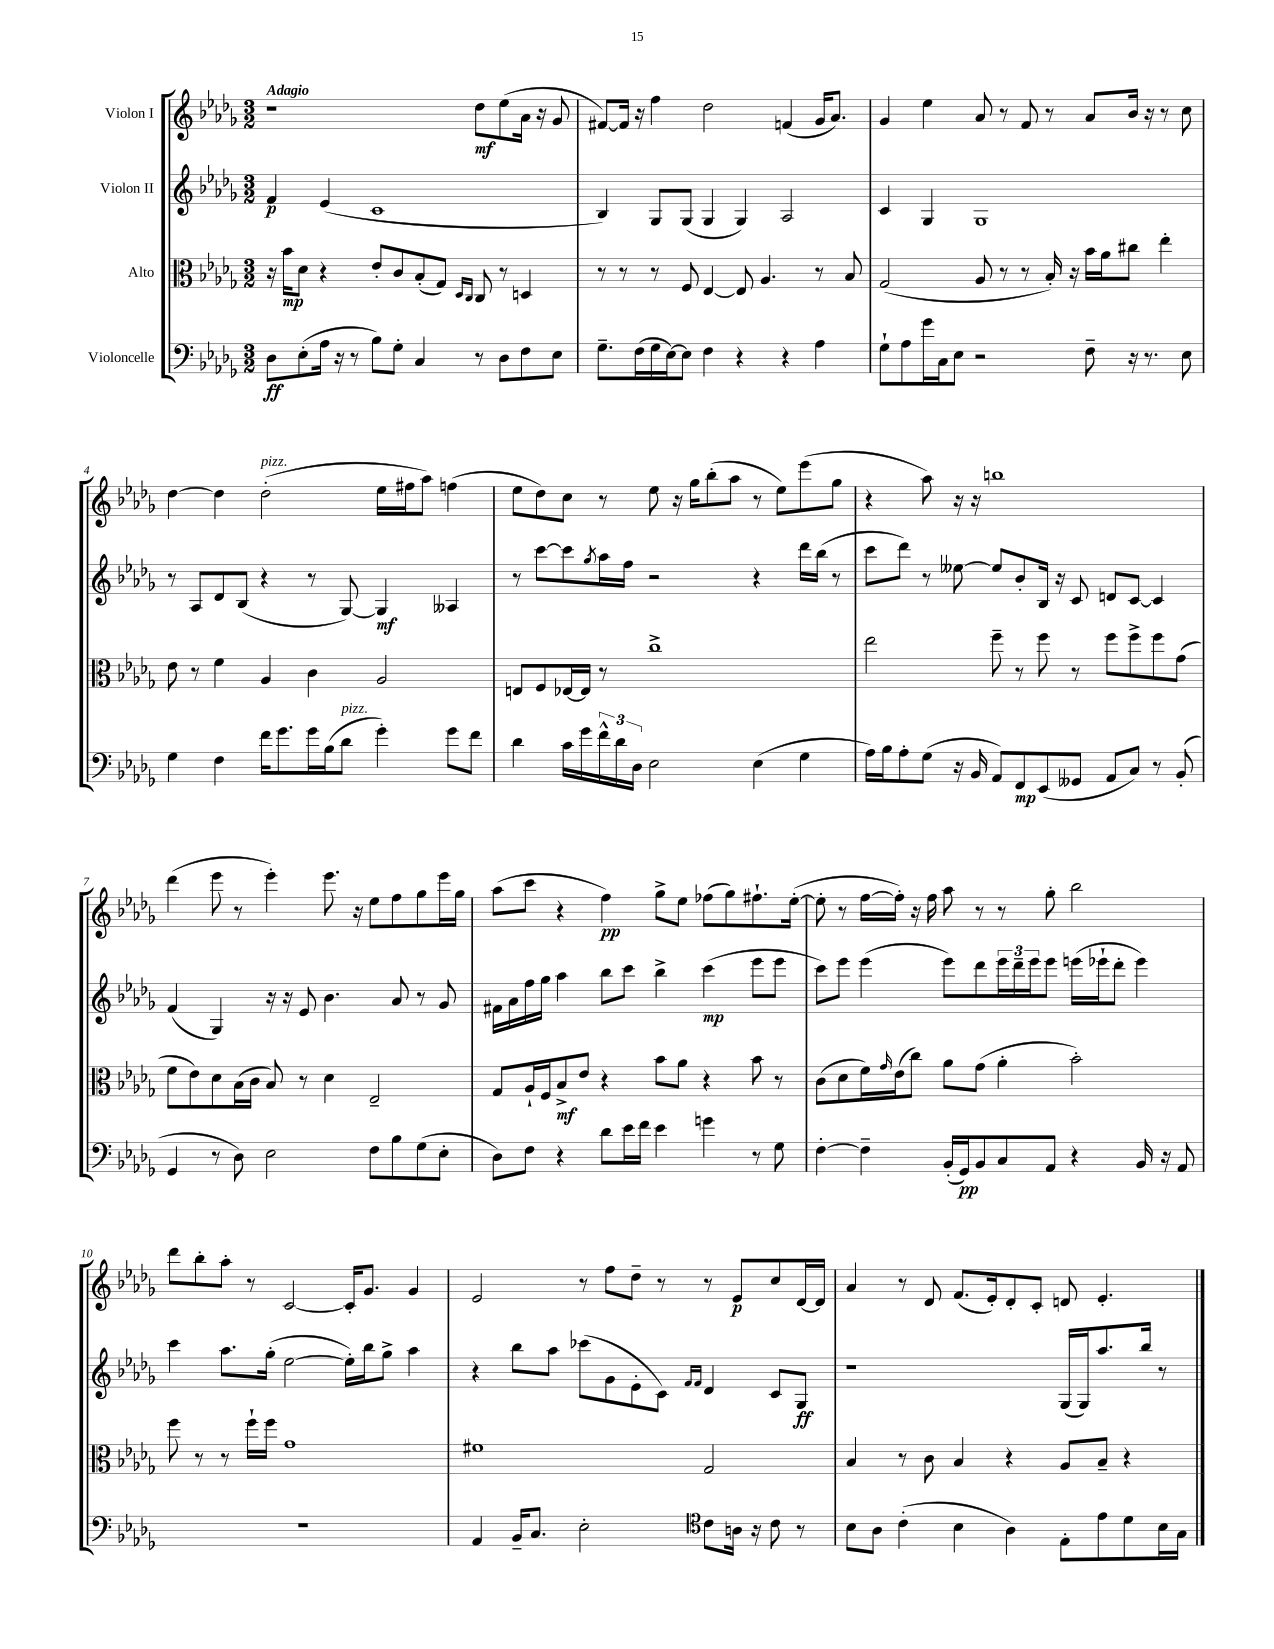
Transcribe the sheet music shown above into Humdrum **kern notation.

**kern	**dynam	**kern	**dynam	**kern	**dynam	**kern	**dynam
*part4	*part4	*part3	*part3	*part2	*part2	*part1	*part1
*staff4	*staff4	*staff3	*staff3	*staff2	*staff2	*staff1	*staff1
*I"Violoncelle	*	*I"Alto	*	*I"Violon II	*	*I"Violon I	*
*clefF4	*	*clefC3	*	*clefG2	*	*clefG2	*
*k[b-e-a-d-g-]	*	*k[b-e-a-d-g-]	*	*k[b-e-a-d-g-]	*	*k[b-e-a-d-g-]	*
*M3/2	*	*M3/2	*	*M3/2	*	*M3/2	*
=1	=1	=1	=1	=1	=1	=1	=1
!	!	!	!	!	!	!LO:TX:a:B:t=Adagio	!
8D-\L	ff	16r	.	4f/	p	1r	.
.	.	16b-\KL	mp	.	.	.	.
(8E-'\	.	8d-\J	.	.	.	.	.
16A-\Jk	.	4r	.	(4e-/	.	.	.
16r	.	.	.	.	.	.	.
8r	.	.	.	.	.	.	.
8B-\L)	.	8e-'/L	.	1c	.	.	.
8G-'\J	.	8c/	.	.	.	.	.
4C/	.	(8B-'/	.	.	.	.	.
.	.	8G-/J)	.	.	.	.	.
.	.	16qqD-/LL	.	.	.	.	.
.	.	16qqC/JJ	.	.	.	.	.
8r	.	8C/	.	.	.	8dd-\L	mf
8D-\L	.	8r	.	.	.	(8ee-\	.
8F\	.	4Dn/	.	.	.	16a-\Jk	.
.	.	.	.	.	.	16r	.
8E-\J	.	.	.	.	.	8g-/	.
=2	=2	=2	=2	=2	=2	=2	=2
8.G-~\L	.	8r	.	4B-/)	.	[8f#X/L)	.
.	.	8r	.	.	.	16f#/Jk]	.
(16F\L	.	.	.	.	.	16r	.
16G-\	.	8r	.	8G-/L	.	4ff\	.
[16E-\J)	.	.	.	.	.	.	.
8E-\J]	.	8F/	.	(8G-/J	.	.	.
4F\	.	[4E-/	.	4G-/	.	2dd-\	.
4r	.	8E-/]	.	4G-/)	.	.	.
.	.	4.A-/	.	.	.	.	.
4r	.	.	.	2A-/	.	(4fn/	.
4A-\	.	8r	.	.	.	16g-/KL	.
.	.	.	.	.	.	8.a-/J)	.
.	.	8B-/	.	.	.	.	.
=3	=3	=3	=3	=3	=3	=3	=3
8G-`\L	.	(2G-/	.	4c/	.	4g-/	.
8A-\	.	.	.	.	.	.	.
16g-\L	.	.	.	4G-/	.	4ee-\	.
16C\J	.	.	.	.	.	.	.
8E-\J	.	.	.	.	.	.	.
2r	.	8A-/	.	1G-	.	8a-/	.
.	.	8r	.	.	.	8r	.
.	.	8r	.	.	.	8f/	.
.	.	16B-'/)	.	.	.	8r	.
.	.	16r	.	.	.	.	.
8F~\	.	16b-\LL	.	.	.	8a-/L	.
.	.	16a-\J	.	.	.	.	.
16r	.	8cc#X\J	.	.	.	16b-/Jk	.
8.r	.	.	.	.	.	16r	.
.	.	4ee-'\	.	.	.	8r	.
8E-\	.	.	.	.	.	8cc\	.
!!LO:LB:g=z
=4	=4	=4	=4	=4	=4	=4	=4
4G-\	.	8e-\	.	8r	.	[4dd-\	.
.	.	8r	.	8A-/L	.	.	.
4F\	.	4f\	.	8d-/	.	4dd-\]	.
.	.	.	.	(8B-/J	.	.	.
!	!	!	!	!	!	!LO:TX:a:i:t=pizz.	!
16f\KL	.	4A-/	.	4r	.	(2dd-'\	.
8.g-\	.	.	.	.	.	.	.
16g-\L	.	4c\	.	8r	.	.	.
(16B-\J	.	.	.	.	.	.	.
!LO:TX:a:i:t=pizz.	!	!	!	!	!	!	!
8d-\J	.	.	.	[8G-/)	.	.	.
4g-'\)	.	2A-/	.	4G-/]	mf	16ee-\LL	.
.	.	.	.	.	.	16ff#X\J	.
.	.	.	.	.	.	8aa-\J)	.
8g-\L	.	.	.	4A--X/	.	(4ffn\	.
8f\J	.	.	.	.	.	.	.
=5	=5	=5	=5	=5	=5	=5	=5
4d-\	.	8En/L	.	8r	.	8ee-\L	.
.	.	8F/	.	[8ccc\L	.	8dd-\)	.
16c\LL	.	[16E-X/L	.	8ccc\]	.	8cc\J	.
16g-\	.	16E-/JJ]	.	.	.	.	.
.	.	.	.	8qgg-/	.	.	.
24f^^\	.	8r	.	16aa-\L	.	8r	.
24d-\	.	.	.	.	.	.	.
.	.	.	.	16ff\JJ	.	.	.
24D-\JJ	.	.	.	.	.	.	.
2E-\	.	1cc^	.	2r	.	8ee-\	.
.	.	.	.	.	.	16r	.
.	.	.	.	.	.	16gg-\KL	.
.	.	.	.	.	.	(8bb-'\	.
.	.	.	.	.	.	8aa-\J	.
(4E-\	.	.	.	4r	.	8r	.
.	.	.	.	.	.	8ee-\L)	.
4G-\	.	.	.	16ddd-\LL	.	(8eee-\	.
.	.	.	.	(16bb-\JJ	.	.	.
.	.	.	.	8r	.	8gg-\J	.
=6	=6	=6	=6	=6	=6	=6	=6
16A-\LL)	.	2ee-\	.	8ccc\L	.	4r	.
16B-\J	.	.	.	.	.	.	.
8A-'\	.	.	.	8ddd-\J)	.	.	.
(8G-\J	.	.	.	8r	.	8aa-\)	.
16r	.	.	.	[8ee--X\	.	16r	.
16BB-/	.	.	.	.	.	16r	.
8AA-/L)	.	8ff~\	.	8ee--/L]	.	1bbn	.
8FF/	mp	8r	.	8b-'/	.	.	.
(8EE-/	.	8ff\	.	16B-/Jk	.	.	.
.	.	.	.	16r	.	.	.
8GG--X/J	.	8r	.	8c/	.	.	.
8AA-/L	.	8ff\L	.	8dn/L	.	.	.
8C/J)	.	8ff^\	.	[8c/J	.	.	.
8r	.	8ff\	.	4c/]	.	.	.
(8BB-'/	.	(8g-\J	.	.	.	.	.
!!LO:LB:g=z
=7	=7	=7	=7	=7	=7	=7	=7
4GG-/	.	8f\L	.	(4f/	.	(4ddd-\	.
.	.	8e-\)	.	.	.	.	.
8r	.	8d-\	.	4G-/)	.	8eee-\	.
8D-\)	.	(16B-\L	.	.	.	8r	.
.	.	16c\JJ	.	.	.	.	.
2E-\	.	8B-/)	.	16r	.	4eee-'\)	.
.	.	.	.	16r	.	.	.
.	.	8r	.	8e-/	.	.	.
.	.	4d-\	.	4.b-\	.	8.eee-\	.
.	.	.	.	.	.	16r	.
8F\L	.	2E-~/	.	.	.	8ee-\L	.
8B-\	.	.	.	8a-/	.	8ff\	.
(8G-\	.	.	.	8r	.	8gg-\	.
8E-'\J	.	.	.	8g-/	.	16eee-\L	.
.	.	.	.	.	.	16gg-\JJ	.
=8	=8	=8	=8	=8	=8	=8	=8
8D-\L)	.	8G-/L	.	16f#X\LL	.	(8aa-\L	.
.	.	.	.	16a-\	.	.	.
8F\J	.	16A-`/L	.	16ff\	.	8ccc\J	.
.	.	16F/J	.	16gg-\JJ	.	.	.
4r	.	8B-^/	mf	4aa-\	.	4r	.
.	.	8e-/J	.	.	.	.	.
8d-\L	.	4r	.	8bb-\L	.	4ff\)	pp
16e-\L	.	.	.	8ccc\J	.	.	.
16f\JJ	.	.	.	.	.	.	.
4e-\	.	8b-\L	.	4bb-^\	.	8gg-^\L	.
.	.	8a-\J	.	.	.	8ee-\J	.
4gn\	.	4r	.	(4ccc\	mp	(8ff-X\L	.
.	.	.	.	.	.	8gg-\)	.
8r	.	8b-\	.	8eee-\L	.	8.ff#X`\	.
8G-\	.	8r	.	8eee-\J	.	.	.
.	.	.	.	.	.	([16ee-'\Jk	.
=9	=9	=9	=9	=9	=9	=9	=9
[4F'\	.	(8c\L	.	8ccc\L)	.	8ee-'\]	.
.	.	8d-\	.	8eee-\J	.	8r	.
4F~\]	.	16f\L)	.	(4eee-\	.	[16ff\LL	.
.	.	16qqg-/	.	.	.	.	.
.	.	(16e-\J	.	.	.	16ff'\JJ])	.
.	.	8cc\J)	.	.	.	16r	.
.	.	.	.	.	.	16ff\	.
(16BB-'/LL	.	8a-\L	.	8eee-\L)	.	8aa-\	.
16GG-/J)	pp	.	.	.	.	.	.
8BB-/	.	(8g-\J	.	8ddd-\	.	8r	.
8C/	.	4a-'\	.	24eee-\L	.	8r	.
.	.	.	.	24ddd-~\	.	.	.
.	.	.	.	24eee-\J	.	.	.
8AA-/J	.	.	.	8eee-\J	.	8gg-'\	.
4r	.	2b-'\)	.	(16eeen\LL	.	2bb-\	.
.	.	.	.	16eee-X`\J	.	.	.
.	.	.	.	8ddd-'\J	.	.	.
16BB-/	.	.	.	4eee-\)	.	.	.
16r	.	.	.	.	.	.	.
8AA-/	.	.	.	.	.	.	.
!!LO:LB:g=z
=10	=10	=10	=10	=10	=10	=10	=10
1.r	.	8ff\	.	4ccc\	.	8ddd-\L	.
.	.	8r	.	.	.	8bb-'\	.
.	.	8r	.	8.aa-\L	.	8aa-'\J	.
.	.	16ff`\LL	.	.	.	8r	.
.	.	16ff\JJ	.	(16gg-'\Jk	.	.	.
.	.	1g-	.	[2ee-\	.	[2c/	.
.	.	.	.	16ee-'\LL])	.	16c'/KL]	.
.	.	.	.	16bb-\J	.	8.g-/J	.
.	.	.	.	8gg-^\J	.	.	.
.	.	.	.	4aa-\	.	4g-/	.
=11	=11	=11	=11	=11	=11	=11	=11
4AA-/	.	1f#X	.	4r	.	2e-/	.
16BB-~/KL	.	.	.	8bb-\L	.	.	.
8.C/J	.	.	.	.	.	.	.
.	.	.	.	8aa-\J	.	.	.
2E-'\	.	.	.	(8ccc-X\L	.	8r	.
.	.	.	.	8g-\	.	8ff\L	.
.	.	.	.	8e-'\	.	8dd-~\J	.
.	.	.	.	8c\J)	.	8r	.
*clefC4	*	*	*	*	*	*	*
.	.	.	.	16qqf/LL	.	.	.
.	.	.	.	16qqf/JJ	.	.	.
8c\L	.	2G-/	.	4d-/	.	8r	.
16An\Jk	.	.	.	.	.	8e-/L	p
16r	.	.	.	.	.	.	.
8c\	.	.	.	8c/L	.	8cc/	.
8r	.	.	.	8G-/J	ff	[16d-/L	.
.	.	.	.	.	.	16d-/JJ]	.
=12	=12	=12	=12	=12	=12	=12	=12
8B-\L	.	4B-/	.	1r	.	4a-/	.
8A-\J	.	.	.	.	.	.	.
(4c'\	.	8r	.	.	.	8r	.
.	.	8c\	.	.	.	8d-/	.
4B-\	.	4B-/	.	.	.	(8.f/L	.
.	.	.	.	.	.	16e-'/k)	.
4A-\)	.	4r	.	.	.	8d-'/	.
.	.	.	.	.	.	8c'/J	.
8E-'\L	.	8A-/L	.	(16G-/LL	.	8dn/	.
.	.	.	.	16G-/J)	.	.	.
8e-\	.	8B-~/J	.	8.aa-/	.	4.e-'/	.
8d-\	.	4r	.	.	.	.	.
.	.	.	.	16bb-/Jk	.	.	.
16B-\L	.	.	.	8r	.	.	.
16G-\JJ	.	.	.	.	.	.	.
==	==	==	==	==	==	==	==
*-	*-	*-	*-	*-	*-	*-	*-
